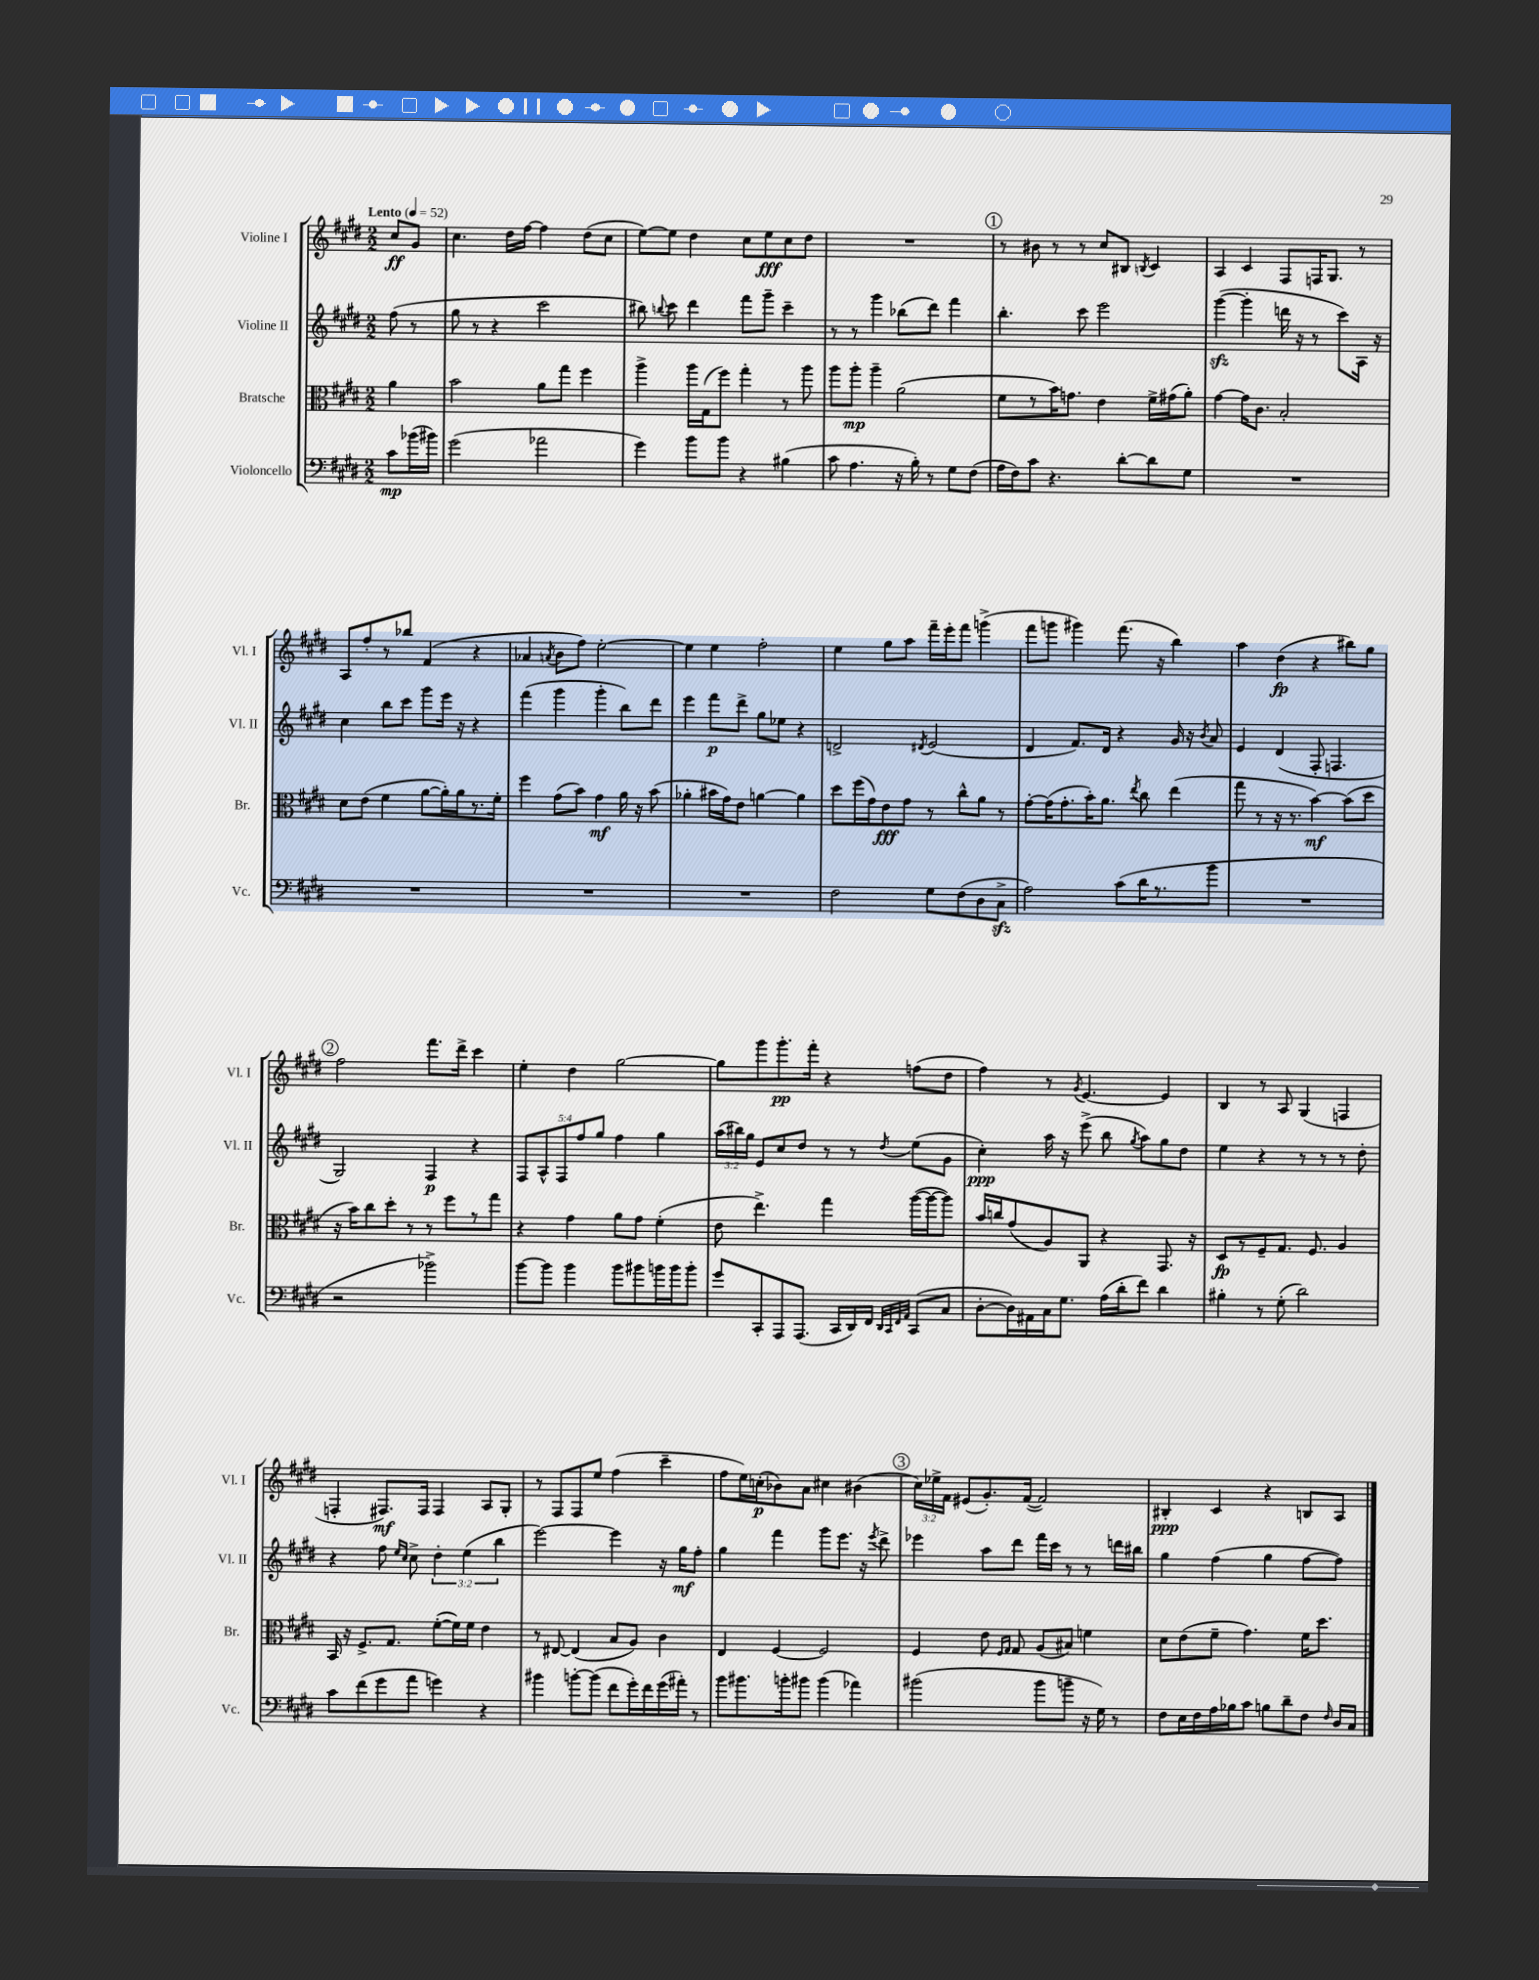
<<
\new StaffGroup <<
\new Staff = "s0" \with { instrumentName = "Violine I" shortInstrumentName = "Vl. I" } {
    \clef treble \key e \major \numericTimeSignature \time 2/2 \override Staff.TupletNumber.text = #tuplet-number::calc-fraction-text \partial 4 \tempo "Lento" 4 = 52
    \autoBeamOff cis''8[\ff gis'8] |
    cis''4. dis''16[ fis''16]~ fis''4 dis''8[( cis''8] |
    e''8[~) e''8] dis''4 cis''8[ e''8\fff cis''8 dis''8] |
    R1 |
    \mark \markup { \circle "1" } r8 bis'8 r8 r8 cis''8[ bis8] \acciaccatura { b8 } cis'4 |
    a4 cis'4 fis8[ f16 gis8.] r8 |
    a8[ fis''8-. r8 bes''8] fis'4( r4 |
    aes'4 \acciaccatura { a'8 } b'8[ fis''8]) e''2~-. |
    e''4 e''4 fis''2-. |
    e''4 gis''8[ a''8] fis'''16[-- e'''16-. fis'''8] g'''4->( |
    fis'''8[ g'''8] gis'''4) fis'''8.( r16 b''4) |
    a''4 dis''4\fp( r4 bis''8[) gis''8] |
    \mark \markup { \circle "2" } fis''2 fis'''8.[ dis'''16]-> cis'''4 |
    e''4-. dis''4 gis''2~ |
    gis''8[ gis'''8 gis'''8.-.\pp fis'''16]-. r4 f''8[( dis''8] |
    fis''4) r8 \acciaccatura { gis'8 } e'4.~ e'4 |
    b4 r8 a8 gis4( f4 |
    f4-. fis8.[\mf) fis16] fis4 a8[ gis8]-. |
    r8 fis8[ fis8 e''8] fis''4( cis'''4-- |
    fis''8[ e''16) c''16-.\p( bes'8) a'8] cis''4 bis'4( |
    \mark \markup { \circle "3" } \tuplet 3/2 { cis''16[) ees''16-> fis'16] } eis'8[( gis'8.-.) fis'16]~( fis'2) |
    bis4-.\ppp cis'4 r4 b8[ a8] \bar "|." |
}
\new Staff = "s1" \with { instrumentName = "Violine II" shortInstrumentName = "Vl. II" } {
    \clef treble \key e \major \numericTimeSignature \time 2/2 \override Staff.TupletNumber.text = #tuplet-number::calc-fraction-text \partial 4
    \autoBeamOff fis''8( r8 |
    gis''8 r8 r4 cis'''2 |
    bis''8) \appoggiatura { b''8 } cis'''8 dis'''4 fis'''8[ gis'''8]-- cis'''4-- |
    r8 r8 gis'''4 bes''8[( dis'''8]) fis'''4 |
    \mark \markup { \circle "1" } b''4.-. cis'''8 e'''2 |
    gis'''4~\sfz( gis'''4-. d'''16 r16 r8 cis'''8[) a16] r16 |
    cis''4 b''8[ cis'''8] gis'''8[ e'''16] r16 r4 |
    fis'''4( gis'''4 gis'''4-. b''8[) dis'''8] |
    e'''4 fis'''8[\p dis'''8]-> gis''8[ ees''8] r4 |
    d'2-> \acciaccatura { dis'8 } e'2( |
    dis'4 fis'8.[) dis'16] r4 gis'16 r16 \acciaccatura { b'8 } a'8 |
    e'4 dis'4( fis8-. f4. |
    \mark \markup { \circle "2" } gis2) fis4\p r4 |
    \tuplet 5/4 { fis8[ a8-^ fis8 fis''8 gis''8] } fis''4 gis''4 |
    \tuplet 3/2 { a''16[( bis''16) gis''16] } e'8[ cis''8 dis''8] r8 r8 \acciaccatura { dis''8 } e''8[( gis'8] |
    cis''4-.\ppp) a''16 r16 e'''8->( b''8 \acciaccatura { gis''8 } a''8[) gis''8 dis''8] |
    e''4 r4 r8 r8 r8 dis''8-. |
    r4 fis''8 \grace { e''16[ cis''16] } cis''8-> \tuplet 3/2 { dis''4-. e''4( b''4 } |
    e'''2~) e'''4 r16 gis''16[\mf fis''8]-. |
    gis''4 fis'''4 gis'''8[ e'''8.] r16 \acciaccatura { e'''8 } dis'''8-> |
    \mark \markup { \circle "3" } ees'''4 a''8[ dis'''8] fis'''16[ cis'''16] r8 r8 d'''16[ bis''16] |
    gis''4 fis''4( gis''4 fis''8[~ fis''8]) \bar "|." |
}
\new Staff = "s2" \with { instrumentName = "Bratsche" shortInstrumentName = "Br." } {
    \clef alto \key e \major \numericTimeSignature \time 2/2 \partial 4
    \autoBeamOff a'4 |
    b'2 a'8[ gis''8] fis''4 |
    a''4-> a''16[ gis16( fis''8]) gis''4-. r8 a''8 |
    a''8[ a''8]-.\mp a''4-- a'2( |
    \mark \markup { \circle "1" } fis'8[ r8 b'16) g'8.] e'4 fis'16[-> gis'16( a'8]-.) |
    gis'4~ gis'16[ cis'8.] b2-. |
    dis'8[ e'8]( fis'4 a'8[~ a'16-.) a'16 r8. fis'16]-. |
    fis''4 gis'8[( b'8]) gis'4\mf a'16 r16 b'8( |
    aes'4-. bis'16[ gis'16) e'8] a'4~ a'4 |
    dis''8[ fis''16( gis'16) e'8\fff gis'8] r8 cis''8[-^ a'8] r8 |
    gis'8[~-. gis'16( gis'8.-. b'16-.) a'8.] \acciaccatura { e''8 } cis''8 e''4( |
    gis''8 r8 r16 r8. b'4~\mf) b'8[( dis''8] |
    \mark \markup { \circle "2" } r16 b'16[) cis''8 dis''8]-. r8 r8 fis''8[ r8 gis''8] |
    r4 gis'4 a'8[ gis'8] fis'4-.( |
    e'8 e''4.->) gis''4 a''16[~( a''16~ a''8]) |
    b'16[ c''16 gis'8( a8) a,8] r4 gis,8. r16 |
    dis8[\fp r8 fis8-- gis8.] fis8. a4 |
    b,16 r16 fis8.[-> gis8.] fis'8[~-.( fis'16) fis'16] e'4 |
    r8 eis8~ eis4( b8[ a8]) cis'4 |
    e4 fis4~ fis2 |
    \mark \markup { \circle "3" } fis4 e'8 \grace { fis16[ gis16] } gis8 a8[( bis8]) f'4 |
    dis'8[ e'8( fis'8]-- gis'4.) fis'16[ dis''8.] \bar "|." |
}
\new Staff = "s3" \with { instrumentName = "Violoncello" shortInstrumentName = "Vc." } {
    \clef bass \key e \major \numericTimeSignature \time 2/2 \partial 4
    \autoBeamOff cis'8[\mp bes'16( bis'16]) |
    gis'2( aes'2 |
    gis'4) b'8[ b'8] r4 bis4( |
    cis'8 a4. r16 b16-.) r8 gis8[ fis8]( |
    \mark \markup { \circle "1" } a16[ fis16) cis'8] r4. dis'8[~-. dis'8 gis8] |
    R1 |
    R1 |
    R1 |
    R1 |
    fis2 gis8[ fis8( dis8 cis8]->\sfz |
    a2) cis'8[( dis'16 r8. b'8] |
    R1 |
    \mark \markup { \circle "2" } r2 bes'2->) |
    b'8[~ b'8] b'4 b'8[ bis'8 b'16 b'16 b'8]-. |
    gis'8[ cis,8-. a,,8 a,,8.]( cis,16[ dis,16) fis,16] \grace { dis,32[ cis,32 fis,32 a,32] } cis,8[( cis8] |
    dis8[~-. dis16) ais,16 cis16 gis8.] a16[( dis'16-. fis'8]) dis'4 |
    bis4-. r8 gis8-.( dis'2) |
    cis'8[ fis'8( gis'8 a'8] g'4) r4 |
    bis'4 b'8[~-. b'8]( fis'8[ gis'16-.) fis'16 gis'16( ais'16]-.) r8 |
    b'8[ bis'8. b'16-. bis'8] bis'4( aes'4) |
    \mark \markup { \circle "3" } bis'2( bis'8[ b'8]-- r16 gis16) r8 |
    fis8[ e16 fis16 a16 bes16 cis'8] b8[ dis'8-- fis8] \grace { fis16 } dis16[ cis16] \bar "|." |
}
>>
>>
\layout { \context { \Score \remove "Bar_number_engraver" } }
